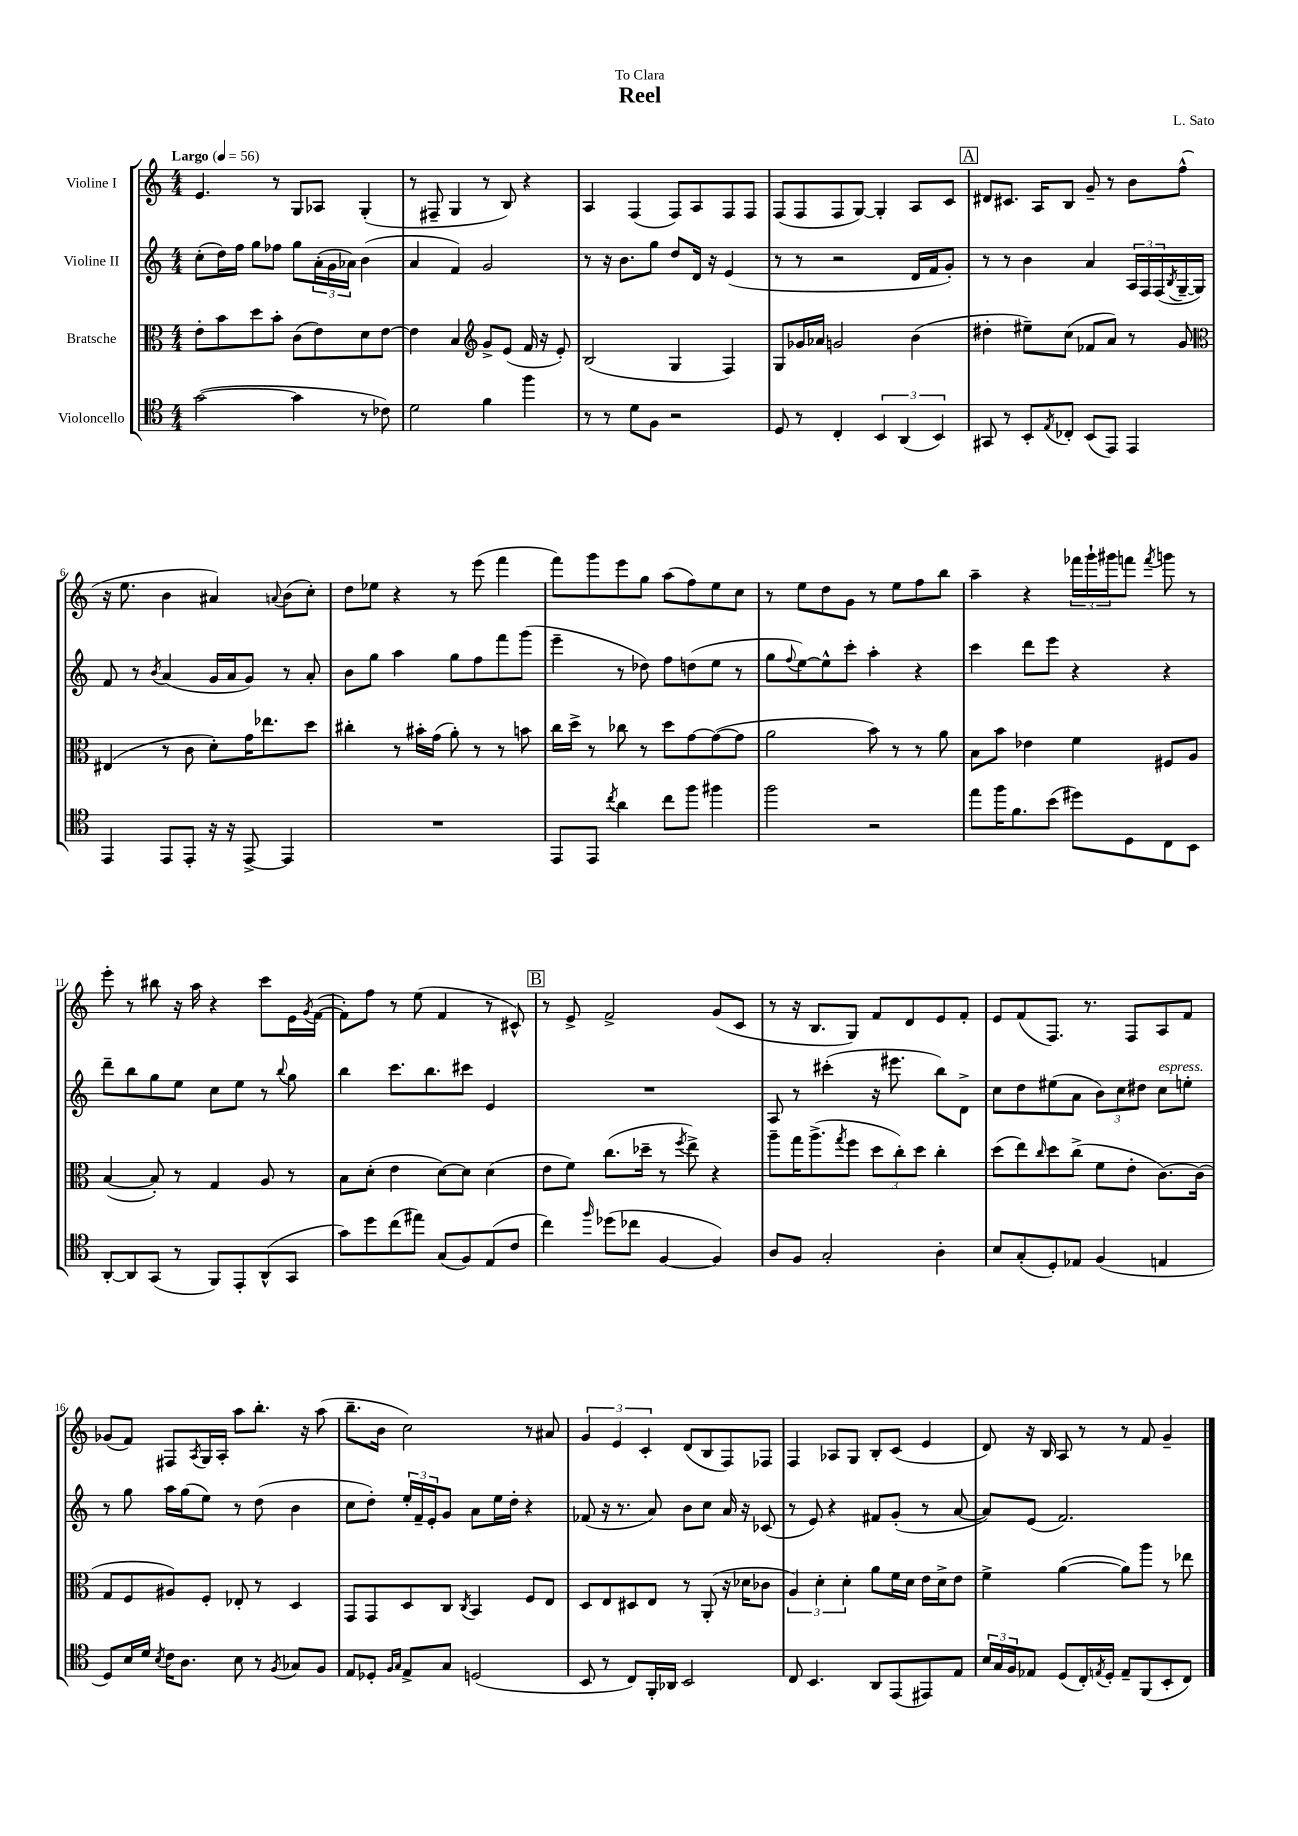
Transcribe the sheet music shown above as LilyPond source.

\header { title = "Reel" composer = "L. Sato" dedication = "To Clara" }
<<
\new StaffGroup <<
\new Staff = "s0" \with { instrumentName = "Violine I" } {
    \clef treble \key c \major \numericTimeSignature \time 4/4 \tempo "Largo" 4 = 56
    e'4. r8 g8 aes8 g4-.( |
    r8 fis8-- g4 r8 b8) r4 |
    a4 f4( f8) a8 f8 f8 |
    f8( f8 f8 g8~) g4-. a8 c'8 |
    \mark \markup { \box "A" } dis'8 cis'8. a16 b8 g'8-- r8 b'8 f''8-^( |
    r16 e''8. b'4 ais'4) \appoggiatura { a'8 } b'8( c''8-.) |
    d''8 ees''8 r4 r8 e'''8( f'''4 |
    f'''8) g'''8 e'''8 g''8 a''8( f''8) e''8 c''8 |
    r8 e''8 d''8 g'8 r8 e''8 f''8 b''8 |
    a''4-- r4 \tuplet 3/2 { fes'''16 g'''16-! gis'''16 } f'''8 \acciaccatura { f'''8 } g'''8 r8 |
    e'''8-. r8 bis''8 r16 a''16 r4 c'''8 e'16 \acciaccatura { g'8 } f'16~( |
    f'8-.) f''8 r8 e''8( f'4 r8 cis'8-^) |
    \mark \markup { \box "B" } r8 e'8-> f'2-> g'8( c'8 |
    r8 r16 b8. g8) f'8 d'8 e'8 f'8-. |
    e'8 f'8( f8.) r8. f8 a8 f'8 |
    ges'8( f'8) fis8 \acciaccatura { a8 } g16 a16-. a''8 b''8.-. r16 a''8( |
    b''8.-- b'16 c''2) r8 ais'8 |
    \tuplet 3/2 { g'4 e'4 c'4-. } d'8( b8 f8) fes8 |
    f4 aes8 g8 b8-. c'8( e'4 |
    d'8) r16 b16 a8 r8 r8 f'8 g'4-- \bar "|." |
}
\new Staff = "s1" \with { instrumentName = "Violine II" } {
    \clef treble \key c \major \numericTimeSignature \time 4/4
    c''8-.( d''16) f''16 g''8 fes''8 g''8 \tuplet 3/2 { a'16-.( g'16 aes'16) } b'4( |
    a'4 f'4) g'2 |
    r8 r16 b'8. g''8 d''8 d'16 r16 e'4( |
    r8 r8 r2 d'16 f'16 g'8-.) |
    \mark \markup { \box "A" } r8 r8 b'4 a'4 \tuplet 3/2 { a16 f16 f16( } \acciaccatura { b8 } g16~-- g16) |
    f'8 r8 \acciaccatura { b'8 } a'4( g'16 a'16 g'8) r8 a'8-. |
    b'8 g''8 a''4 g''8 f''8 f'''8 g'''8( |
    e'''4-- r8 des''8) f''8 d''8( e''8 r8 |
    g''8 \appoggiatura { f''8 } e''8~) e''8-^ c'''8-. a''4-. r4 |
    c'''4 d'''8 e'''8 r4 r4 |
    d'''8-- b''8 g''8 e''8 c''8 e''8 r8 \appoggiatura { b''8 } g''8 |
    b''4 c'''8. b''8. cis'''8 e'4 |
    \mark \markup { \box "B" } R1 |
    a8 r8 cis'''4-.( r16 eis'''8. b''8) d'8-> |
    c''8 d''8 eis''8( a'8 \tuplet 3/2 { b'8) c''8 dis''8 } c''8^\markup { \italic "espress." } e''8-. |
    r8 g''8 a''16 g''16( e''8) r8 d''8( b'4 |
    c''8 d''8-.) \tuplet 3/2 { e''16-. f'16-- e'16-. } g'8 a'8 e''16 d''16-. r4 |
    fes'8( r16 r8. a'8) b'8 c''8 a'16 r16 ces'8( |
    r8 e'8) r4 fis'8 g'8-.( r8 a'8~ |
    a'8) e'8( f'2.) \bar "|." |
}
\new Staff = "s2" \with { instrumentName = "Bratsche" } {
    \clef alto \key c \major \numericTimeSignature \time 4/4
    e'8-. b'8 d''8 b'8-. c'8( e'8) d'8 e'8~ |
    e'4 b4 \clef treble g'8-> e'8( f'16 r16 e'8-.) |
    b2( g4 f4) |
    g8 ges'16 aes'16 g'2 b'4( |
    \mark \markup { \box "A" } dis''4-. eis''8--) c''8( fes'8 a'8) r8 g'8 |
    \clef alto eis4( r8 c'8 d'8-.) g'16 ees''8. d''8 |
    cis''4-. r8 bis'16-. g'16( a'8-.) r8 r8 b'8 |
    c''16 d''16-> r8 ces''8 r8 d''8 g'8~ g'8~( g'8 |
    a'2 b'8) r8 r8 a'8 |
    b8 b'8 ees'4 f'4 fis8 a8 |
    b4~( b8-.) r8 g4 a8 r8 |
    b8 d'8-.( e'4 d'8~) d'8 d'4( |
    \mark \markup { \box "B" } e'8 f'8) c''8.( des''16-- r8 \acciaccatura { f''8 } e''8->) r4 |
    a''8-- g''16 a''8.->( \acciaccatura { g''8 } f''8 \tuplet 3/2 { d''8 c''8-.) d''8 } c''4-. |
    d''8( e''8) \grace { c''16 } d''8 c''8->( f'8 e'8-. c'8.~) c'16( |
    g8 f8 ais8) f8-. ees8-. r8 d4 |
    g,8 g,8 d8 c8 \acciaccatura { c8 } b,4 f8 e8 |
    d8 e8 dis8 e8 r8 a,8-.( r16 des'16 ces'8 |
    \tuplet 3/2 { a4) d'4-. d'4-. } a'8 f'16 d'16 e'16 d'16-> e'8 |
    f'4-> a'4~( a'8) a''8 r8 ees''8 \bar "|." |
}
\new Staff = "s3" \with { instrumentName = "Violoncello" } {
    \clef tenor \key c \major \numericTimeSignature \time 4/4
    g'2~( g'4 r8 ces'8) |
    d'2 f'4 f''4 |
    r8 r8 d'8 f8 r2 |
    d8 r8 c4-. \tuplet 3/2 { b,4 a,4( b,4) } |
    \mark \markup { \box "A" } gis,8 r8 b,8-. \acciaccatura { e8 } ces8-. b,8( e,8) e,4 |
    e,4 e,8 e,8-. r16 r16 e,8~-> e,4 |
    R1 |
    e,8 e,8 \acciaccatura { c''8 } a'4 c''8 f''8 fis''4 |
    f''2 r2 |
    e''8 f''16 f'8. b'8( dis''8) d8 c8 b,8 |
    a,8~-. a,8 g,8( r8 f,8) e,8-. a,8-^( g,8 |
    g'8) d''8 c''8( eis''8) g8( f8) e8( c'8 |
    \mark \markup { \box "B" } c''4) \grace { f''16 } des''8( ces''8 f4~ f4) |
    a8 f8 g2-. a4-. |
    b8 g8-.( d8-.) ees8 f4( e4 |
    d8) b16 d'16 \acciaccatura { b8 } c'16 a8. b8 r8 \acciaccatura { f8 } ges8 f8 |
    e8 des8-. \grace { f16 g16 } e8-> g8 d2( |
    b,8 r8 c8) f,16-. aes,16 b,2 |
    c8 b,4. a,8 e,8( eis,8) e8 |
    \tuplet 3/2 { b16 g16 f16 } ees8 d8( c16-.) \acciaccatura { e8 } d16-. e8-- f,8( b,8-. c8) \bar "|." |
}
>>
>>
